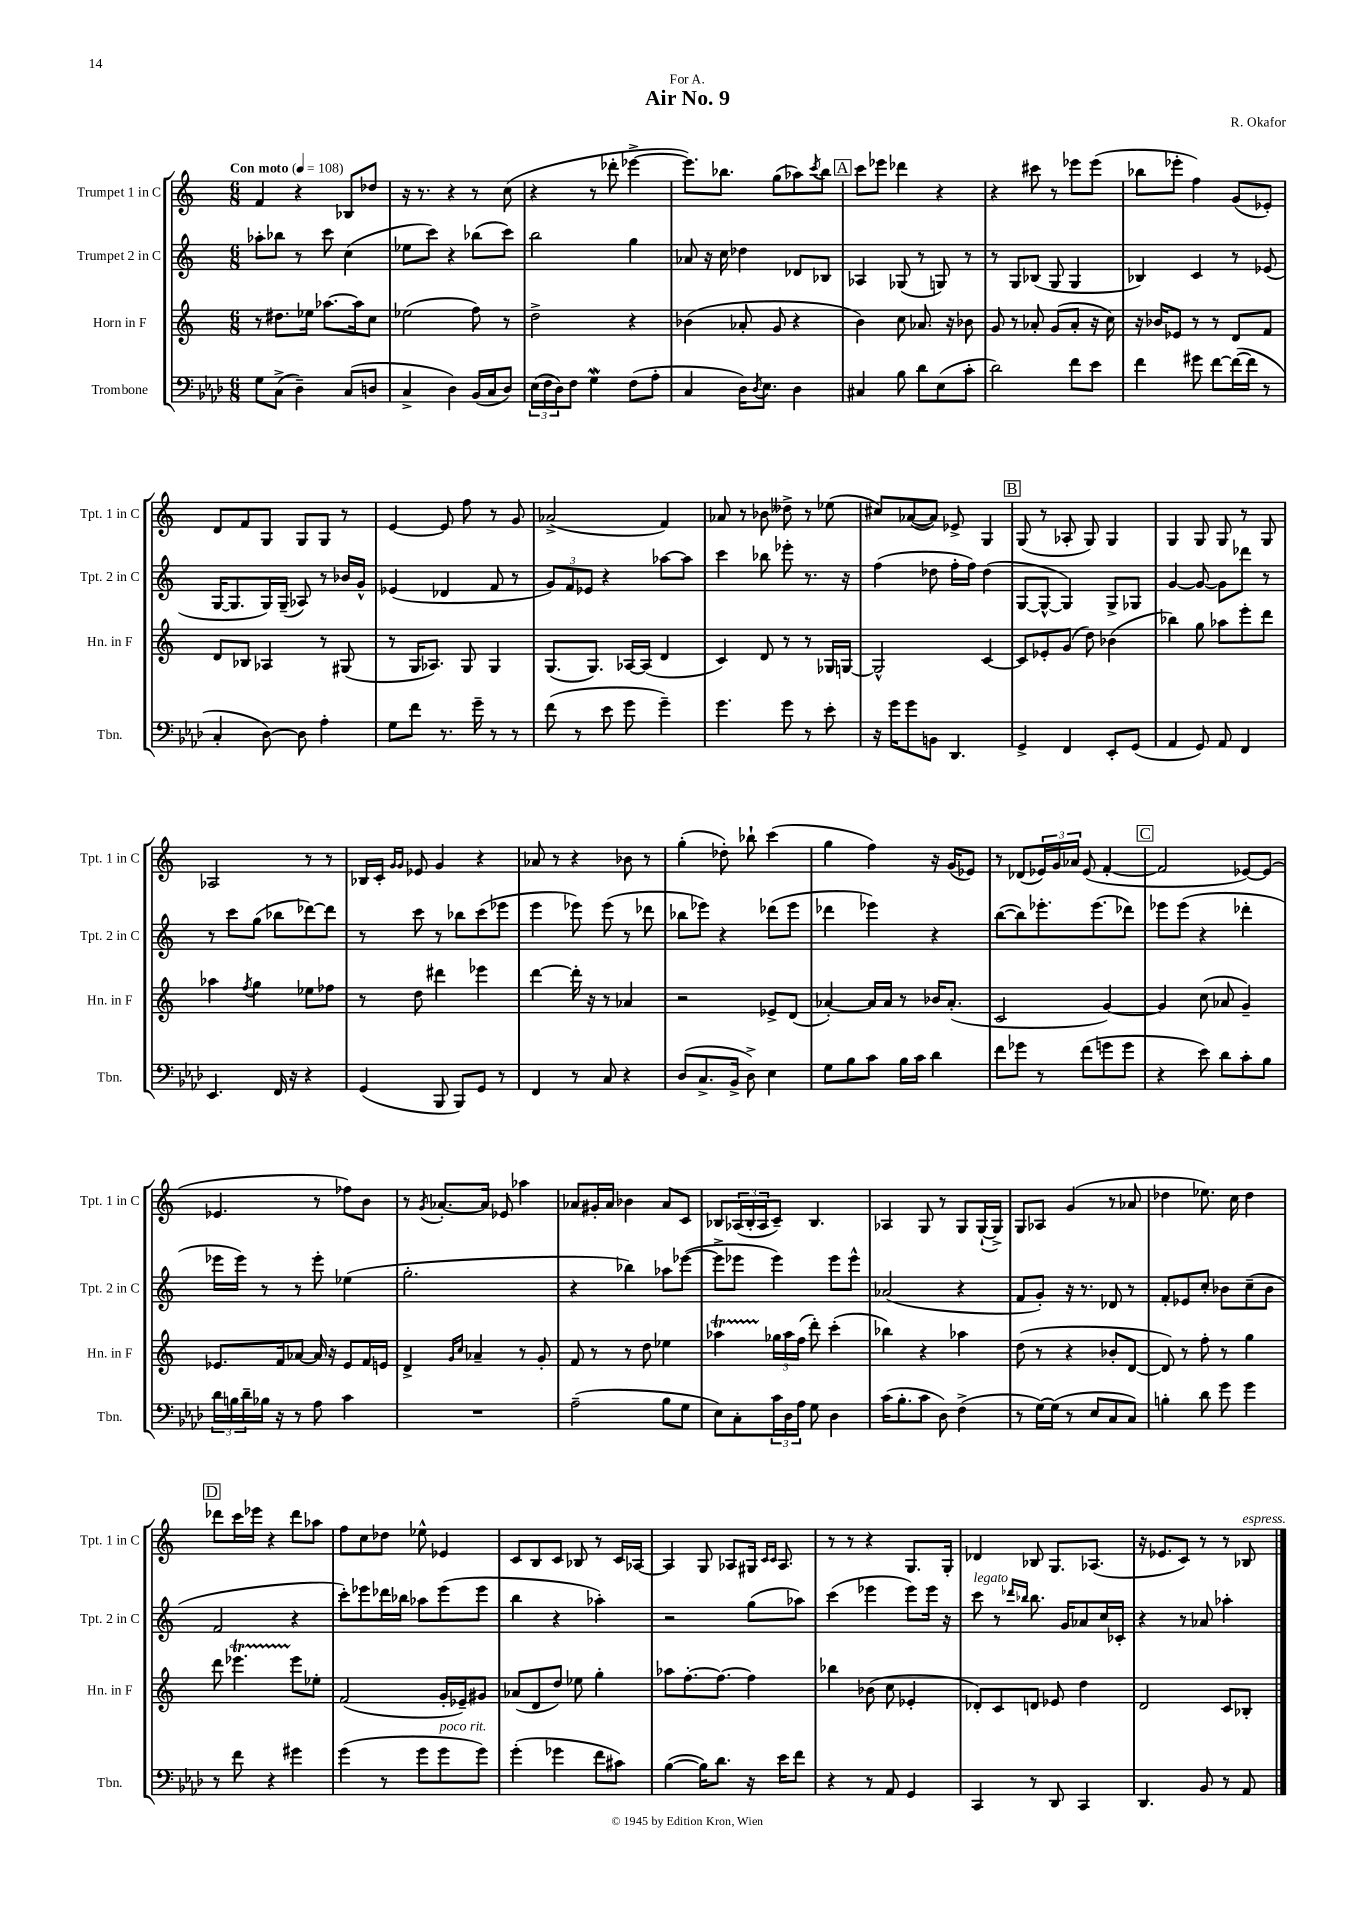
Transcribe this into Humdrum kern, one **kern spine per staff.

**kern	**kern	**kern	**kern
*part4	*part3	*part2	*part1
*staff4	*staff3	*staff2	*staff1
*I"Trombone	*I"Horn in F	*I"Trumpet 2 in C	*I"Trumpet 1 in C
*I'Tbn.	*I'Hn. in F	*I'Tpt. 2 in C	*I'Tpt. 1 in C
*clefF4	*clefG2	*clefG2	*clefG2
*k[b-e-a-d-]	*k[]	*k[]	*k[]
*M6/8	*M6/8	*M6/8	*M6/8
*MM108	*MM108	*MM108	*MM108
=1	=1	=1	=1
!	!	!	!LO:TX:a:B:t=Con moto
8G\L	8r	8aa-X'\L	4f/
(8C^\J	8.dd#X\L	8bb-X\J	.
4D-~\)	.	8r	4r
.	16ee-X\Jk	.	.
.	[8.aa-X\L	8ccc\	.
(8C/L	.	(4cc\	8B-X/L
.	16aa-\k]	.	.
8Dn/J	8cc\J	.	8dd-X/J
=2	=2	=2	=2
4C^/	(2ee-X\	8ee-X\L	16r
.	.	.	8.r
.	.	8ccc\J)	.
4D-\)	.	4r	4r
(16BB-/LL	8ff\)	(8bb-X\L	8r
16C/J	.	.	.
8D-/J)	8r	8ccc\J)	(8cc\
=3	=3	=3	=3
(24E-\LL	2dd^\	2bb\	4r
24F\	.	.	.
24D-\J)	.	.	.
8F\J	.	.	.
4GW\	.	.	8r
.	.	.	8ddd-X'\
(8F\L	4r	4gg\	[4eee-X^\
8A-'\J	.	.	.
=4	=4	=4	=4
4C/	(4b-X\	8a-X/	8.eee-\L])
.	.	16r	.
.	.	16cc\	8.bb-X\J
16D-\KL)	8a-X'/	4dd-X\	.
8qD-/	.	.	.
8.E-\J	.	.	.
.	8g/	.	(8gg\L
4D-\	4r	8d-X/L	8aa-X\)
.	.	.	8qccc/
.	.	8B-X/J	8bb-\J
!!LO:REH:place=s1:t=A
=5	=5	=5	=5
4C#X/	4b\)	4A-X/	8ccc\L
.	.	.	8eee-X\J
8B-\	8cc\	(8G-X/	4ddd-X\
8d-\L	8.a-X/	8r	.
(8E-\	.	8Gn/)	4r
.	16r	.	.
8c'\J	8b-X\	8r	.
=6	=6	=6	=6
2d-\)	8g/	8r	4r
.	8r	8G/L	.
.	8a-X'/	(8B-X/J	8ccc#X\
.	(8g/L	8G/	8r
8f\L	8a-'/J	4G/	8eee-X\L
8e-\J	16r	.	(8eee-\J
.	16cc\)	.	.
=7	=7	=7	=7
4f\	16r	4B-X/)	8bb-X\L
.	16b-X/KL	.	.
.	8e-X/J	.	8eee-X'\J
8g#X\	8r	4c/	4ff\)
[8f\L	8r	.	.
(16f\L_	8d/L	8r	(8g/L
16f\JJ]	.	.	.
8r	8f/J	(8e-X/	8e-X'/J)
!!LO:LB:g=z
=8	=8	=8	=8
4C'/	8d/L	[16G/KL	8d/L
.	.	8.G/]	.
.	8B-X/J	.	8f/
[8D-\)	4A-X/	16G/L)	8G/J
.	.	(16G~/JJ	.
8D-\]	.	8A-X/)	8G/L
4A-'\	8r	8r	8G/J
.	(8G#X/	16b-X/LL	8r
.	.	16g^^/JJ	.
=9	=9	=9	=9
8G\L	8r	(4e-X/	[4e/
8f\J	16G/KL	.	.
.	8.A-X/J)	.	.
8.r	.	4d-X/	8e/]
.	8G/	.	8ff\
16g~\	.	.	.
8r	4G/	8f/	8r
8r	.	8r	8g/
=10	=10	=10	=10
(8f\	(8.G/L	12g/L)	(2a-X^/
.	.	12f/	.
8r	.	.	.
.	.	12e-X/J	.
.	8.G/J)	.	.
8e-\	.	4r	.
8g\	[16A-X/LL	.	.
.	(16A-/JJ]	.	.
4g~\)	4d/	[8aa-X\L	4f/)
.	.	8aa-\J]	.
=11	=11	=11	=11
4.g\	4c/)	4ccc\	8a-X/
.	.	.	8r
.	8d/	8bb-X\	8b-X\
8g\	8r	8eee-X'\	8dd--X^\
8r	8r	8.r	8r
8e-'\	16G-X/LL	.	(8ee-X\
.	[16Gn/JJ	16r	.
=12	=12	=12	=12
16r	2G^^/]	(4ff\	8cc#X/L)
16g\KL	.	.	.
8g\	.	.	([8a-X/
8BBn\J	.	8dd-X\	8a-/J])
4.DD-/	.	16ff'\LL	8e-X^/
.	.	16ff\JJ)	.
.	[4c/	(4dd-\	4G/
!!LO:REH:place=s1:t=B
=13	=13	=13	=13
4GG^/	8c/L]	[8G/L	(8G/
.	8e-X'/	8G^^/J_	8r
4FF/	(8g/J	4G/])	8A-X'/
.	8dd\)	.	8G/)
8EE-'/L	(4b-X\	8G^/L	4G/
(8GG/J	.	8G-X/J	.
=14	=14	=14	=14
4AA-/	4bb-X\)	[4g/	4G/
8GG/)	8gg\	8g/_	8G/
8AA-/	8aa-X\L	8g\L]	8G/
4FF/	8eee'\	8ddd-X\J	8r
.	8ddd\J	8r	8G/
!!LO:LB:g=z
=15	=15	=15	=15
4.EE-/	4aa-X\	8r	2A-X/
.	.	8ccc\L	.
.	8qff/	.	.
.	4gg\	(8gg\J	.
16FF/	.	8bb-X\L	.
16r	.	.	.
4r	8ee-X\L	[8ddd-X\)	8r
.	8ff-X\J	8ddd-\J]	8r
=16	=16	=16	=16
(4GG/	8r	8r	16B-X/LL
.	.	.	16c'/JJ
.	.	.	16qqg/LL
.	.	.	16qqg/JJ
.	8dd\	8ccc\	8e-X/
8BBB-/	4ddd#X\	8r	4g/
8BBB-/L)	.	8bb-X\L	.
8GG/J	4eee-X\	(8ccc\	4r
8r	.	8eee-X\J	.
=17	=17	=17	=17
4FF/	[4ddd\	4eee\	8a-X/
.	.	.	8r
8r	16ddd'\]	8eee-X\)	4r
.	16r	.	.
8C/	8r	(8eee-\	.
4r	4a-X/	8r	8b-X\
.	.	8ddd-X\	8r
=18	=18	=18	=18
(8D-/L	2r	8bb-X\L	(4gg'\
8.C^/	.	8eee-X\J)	.
.	.	4r	8dd-X'\)
16BB-^/Jk	.	.	.
8D-^\)	.	.	8bb-X`\
4E-\	8e-X^/L	(8ddd-X\L	(4ccc\
.	(8d/J	8eee-\J	.
=19	=19	=19	=19
8G\L	[4a-X'/)	4ddd-X\	4gg\
8B-\	.	.	.
8c\J	16a-/LL]	4eee-X\)	4ff\)
.	16a-/JJ	.	.
16B-\LL	8r	.	.
16c\JJ	.	.	.
4d-\	16b-X/KL	4r	16r
.	(8.a-'/J	.	(16g/KL
.	.	.	8e-X/J)
=20	=20	=20	=20
8f\L	2c/	([8bb\L	8r
8g-X\J	.	8bb\])	(8d-X/L
8r	.	8.eee-X'\	24e-X/L)
.	.	.	24g/
.	.	.	24a-X/JJ
(8f\L	.	.	(8e-/
.	.	(8.eee-\	.
8gn\	[4g/)	.	[4f'/
8g\J	.	8ddd-X\J)	.
!!LO:REH:place=s1:t=C
=21	=21	=21	=21
4r	4g/]	8eee-X\L	2f/]
.	.	(8eee-\J	.
8e-\)	(8cc\	4r	.
8d-\L	8a-X/	.	.
8c'\	4g~/)	4ddd-X'\	[8e-X/L)
8B-\J	.	.	(8e-/J]
!!LO:LB:g=z
=22	=22	=22	=22
24d-\LL	8.e-X/L	16eee-X\LL	4.e-X/
24Bn\	.	.	.
.	.	16eee-\JJ)	.
24d-~\	.	.	.
16B-X\JJ	.	8r	.
16r	16f/k	.	.
8r	[8a-X/J	8r	.
8A-\	16a-/]	8eee-'\	8r
.	16r	.	.
4c\	8e-/L	(4ee-X\	8ff-X\L)
.	16f/L	.	8b\J
.	16en/JJ	.	.
=23	=23	=23	=23
2.r	4d^/	2.gg'\	8r
.	.	.	8qg/
.	.	.	[8.a-X'/L
.	16qqg/LL	.	.
.	16qqcc/JJ	.	.
.	4a-X~/	.	.
.	.	.	16a-/Jk]
.	.	.	8e-X/
.	8r	.	4aa-X\
.	8g'/	.	.
=24	=24	=24	=24
(2A-~\	8f/	4r	8a-X/L
.	8r	.	16g#X'/L
.	.	.	16a-/JJ
.	8r	4bb-X\)	4b-X\
.	8dd\	.	.
8B-\L	4ee-X\	8aa-X\L	8a-/L
8G\J	.	([8eee-X\J	8c/J
=25	=25	=25	=25
8E-\L)	4aa-XT\	8eee-^\L]	8B-X/L
8C'\	.	8eee-X\J	(24A-X/L
.	.	.	24B-'/
.	.	.	24A-/J
24c\L	24gg-X\LL	4eee-\)	8c~/J)
24D-\	24aa-\	.	.
24A-\JJ	(24ff\JJ	.	.
8G\	8ddd'\)	.	4.B-/
4D-\	(4ccc'\	8eee-\L	.
.	.	8eee-^^\J	.
=26	=26	=26	=26
(16c\KL	4bb-X\)	(2a-X/	4A-X/
8.B-'\	.	.	.
8c\J	4r	.	8G/
8D-\)	.	.	8r
(4F^\	4aa-X\	4r	8G/L
.	.	.	([16G`/L
.	.	.	16G^/JJ])
=27	=27	=27	=27
8r	(8dd\	8f/L	8G/L
[16G\LL)	8r	8g'/J)	8A-X/J
(16G\JJ]	.	.	.
8r	4r	16r	(4g/
.	.	8.r	.
8E-/L	.	.	.
8C/	8b-X'/L	8d-X/	8r
8C/J)	[8d/J	8r	8a-X/
=28	=28	=28	=28
4Bn'\	8d/])	8f'/L	4dd-X\
.	8r	8e-X/	.
8d-\	8ff'\	8cc'/J	8.ee-X\)
8g\	8r	8b-X\L	.
.	.	.	16cc\
4g\	4gg\	(8cc~\	4dd-\
.	.	8b-\J	.
!!LO:LB:g=z
!!LO:REH:place=s1:t=D
=29	=29	=29	=29
8r	8ddd\	2f/	8ddd-X\L
8f\	4.eee-XT\	.	16ccc\L
.	.	.	16eee-X\JJ
4r	.	.	4r
4g#X\	8eee-\L	4r	8ddd-\L
.	8ee-X'\J	.	8aa-X\J
=30	=30	=30	=30
(4g\	(2f/	8ccc'\L)	8ff\L
.	.	8eee-X\	8cc\
8r	.	16ddd-X\L	8dd-X\J
.	.	16bb-X\JJ	.
8g\L	.	8aa-X\L	8ee-X^^\
!LO:TX:a:i:t=poco rit.	!	!	!
8g\	16g'/LL	(8eee-\	4e-X/
.	16e-X~/J)	.	.
8g\J)	8g#X/J	8eee-\J	.
=31	=31	=31	=31
(4g'\	(8a-X/L	4bb\	8c/L
.	8d/	.	8B/
4g-X\	8dd/J)	4r	8c/J
.	8ee-X\	.	8B-X/
8f\L	4gg'\	4aa-X'\)	8r
8c#X\J)	.	.	16c/LL
.	.	.	[16A-X/JJ
=32	=32	=32	=32
([4B-\	8aa-X\L	2r	4A-/]
.	[8.ff'\	.	.
16B-\KL])	.	.	8G/
8.d-\J	8.ff\J_	.	.
.	.	.	8A-X/L
16r	4ff\]	(8gg\L	16G#X/Jk
.	.	.	16qqc/LL
.	.	.	16qqc/JJ
16e-\KL	.	.	8.A-/
8f\J	.	8aa-X\J)	.
=33	=33	=33	=33
4r	4bb-X\	(4ccc\	8r
.	.	.	8r
8r	(8b-X\	4eee-X\	4r
8AA-/	8cc\	.	.
4GG/	4e-X'/	8eee-\L)	8.G/L
.	.	16eee-\Jk	.
.	.	16r	16G'/Jk
=34	=34	=34	=34
!	!	!LO:TX:a:i:t=legato	!
4CC/	8d-X'/L)	8ccc\	4d-X/
.	8c/	8r	.
.	.	16qqddd-X/LL	.
.	.	16qqbb-X/JJ	.
8r	8dn/J	8.bb-\	8B-X/
8DD-/	8e-X/	.	8.G/L
.	.	16g/KL	.
4CC/	4dd\	8a-X/	.
.	.	.	(8.A-X/J
.	.	16cc/L	.
.	.	16c-X'/JJ	.
=35	=35	=35	=35
4.DD-/	2d/	4r	16r
.	.	.	8.e-X/L
.	.	8r	8c/J)
8BB-/	.	8a-X/	8r
8r	8c/L	4aa-X'\	8r
!	!	!	!LO:TX:a:i:t=espress.
8AA-/	8B-X'/J	.	8B-X/
==	==	==	==
*-	*-	*-	*-
